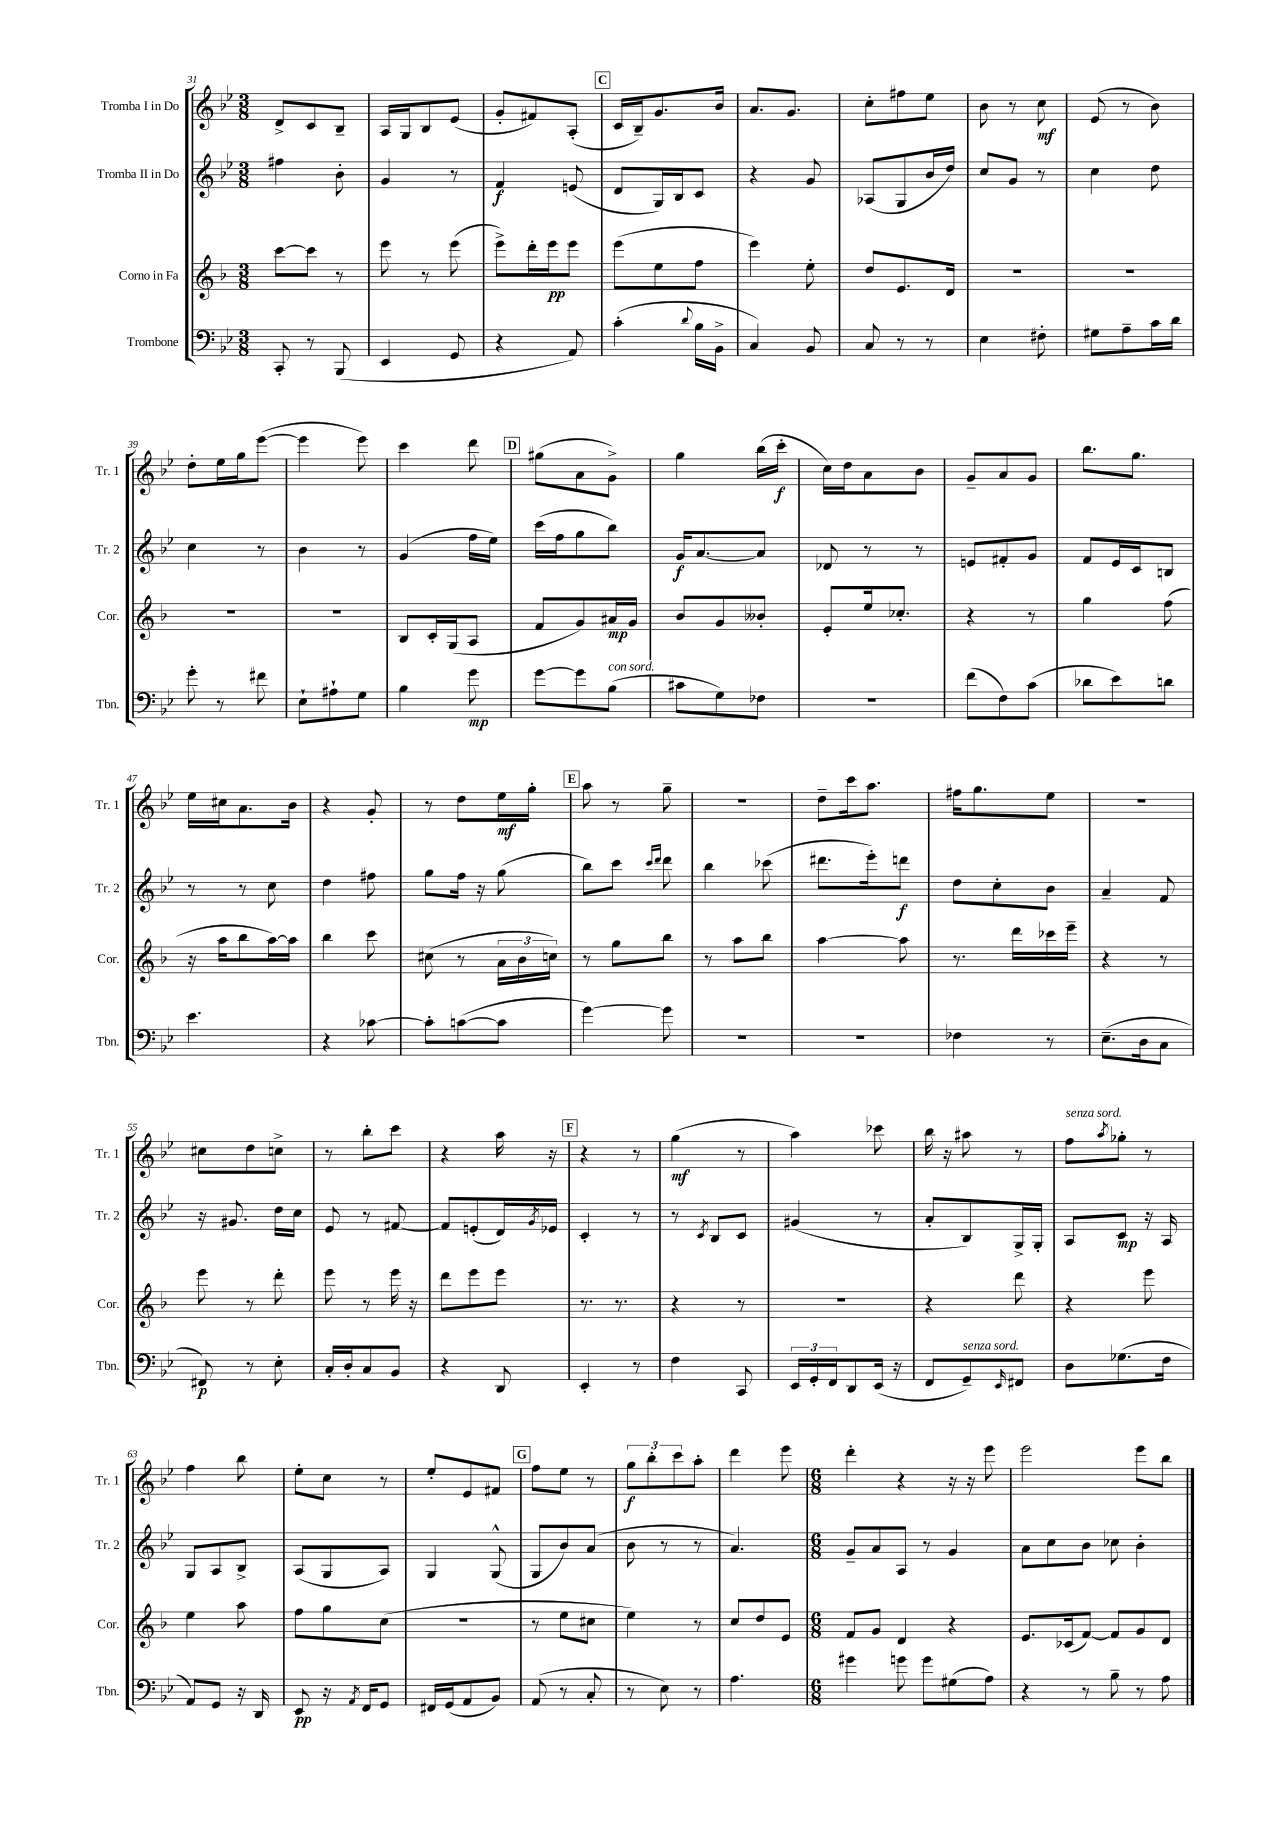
<<
\new StaffGroup <<
\new Staff = "s0" \with { instrumentName = "Tromba I in Do" shortInstrumentName = "Tr. 1" } {
    \clef treble \key bes \major \numericTimeSignature \time 3/8
    d'8-> c'8 bes8-- |
    a16 g16 bes8 ees'8( |
    g'8-. fis'8) a8-.( |
    \mark \markup { \box "C" } c'16 bes16--) g'8. bes'16 |
    a'8. g'8. |
    c''8-. fis''8 ees''8 |
    bes'8 r8 c''8\mf |
    ees'8( r8 bes'8) |
    d''8-. ees''16 g''16 ees'''8~( |
    ees'''4 ees'''8) |
    c'''4 d'''8 |
    \mark \markup { \box "D" } gis''8( a'8 g'8->) |
    g''4 bes''16( c'''16-.\f |
    c''16) d''16 a'8 bes'8 |
    g'8-- a'8 g'8 |
    bes''8. g''8. |
    ees''16 cis''16 a'8. bes'16 |
    r4 g'8-. |
    r8 d''8 ees''16\mf g''16-. |
    \mark \markup { \box "E" } a''8 r8 g''8-- |
    R4. |
    d''8-- c'''16 a''8. |
    fis''16 g''8. ees''8 |
    R4. |
    cis''8 d''8 c''8-> |
    r8 bes''8-. c'''8 |
    r4 a''16 r16 |
    \mark \markup { \box "F" } r4 r8 |
    g''4\mf( r8 |
    a''4) ces'''8 |
    bes''16 r16 ais''8 r8 |
    f''8^\markup { \italic "senza sord." } \acciaccatura { a''8 } ges''8-. r8 |
    f''4 bes''8 |
    ees''8-. c''8 r8 |
    ees''8-. ees'8 fis'8 |
    \mark \markup { \box "G" } f''8 ees''8 r8 |
    \tuplet 3/2 { g''8\f bes''8-. c'''8 } a''8-. |
    d'''4 ees'''8 |
    \numericTimeSignature \time 6/8 d'''4-. r4 r16 r16 ees'''8 |
    ees'''2 ees'''8 bes''8 \bar "|." |
}
\new Staff = "s1" \with { instrumentName = "Tromba II in Do" shortInstrumentName = "Tr. 2" } {
    \clef treble \key bes \major \numericTimeSignature \time 3/8
    fis''4 bes'8-. |
    g'4 r8 |
    f'4\f e'8( |
    \mark \markup { \box "C" } d'8 g16) bes16 c'8 |
    r4 g'8 |
    aes8( g8 bes'16 d''16) |
    c''8 g'8 r8 |
    c''4 d''8 |
    c''4 r8 |
    bes'4 r8 |
    g'4( f''16 ees''16) |
    \mark \markup { \box "D" } c'''16( f''16 g''8 bes''8) |
    g'16\f a'8.~ a'8 |
    des'8 r8 r8 |
    e'8 fis'8-. g'8 |
    f'8 ees'16 c'16 b8 |
    r8 r8 c''8 |
    d''4 fis''8 |
    g''8 f''16 r16 g''8( |
    \mark \markup { \box "E" } bes''8) c'''8 \grace { c'''16 d'''16 } d'''8 |
    bes''4 ces'''8( |
    dis'''8. ees'''16-.) d'''8\f |
    d''8 c''8-. bes'8 |
    a'4-- f'8 |
    r16 gis'8. d''16 c''16 |
    ees'8 r8 fis'8~ |
    fis'8 e'8-.( d'16) \acciaccatura { g'8 } ees'16 |
    \mark \markup { \box "F" } c'4-. r8 |
    r8 \acciaccatura { c'8 } bes8 c'8 |
    gis'4( r8 |
    a'8-. bes8) g16-> g16-. |
    a8 c'8\mp r16 a16 |
    g8 a8 bes8-> |
    a8( g8 a8) |
    g4 g8-^( |
    \mark \markup { \box "G" } g8 bes'8) a'8( |
    bes'8 r8 r8 |
    a'4.) |
    \numericTimeSignature \time 6/8 g'8-- a'8 a8 r8 g'4 |
    a'8 c''8 bes'8 ces''8 bes'4-. \bar "|." |
}
\new Staff = "s2" \with { instrumentName = "Corno in Fa" shortInstrumentName = "Cor." } {
    \clef treble \key f \major \numericTimeSignature \time 3/8
    c'''8~ c'''8 r8 |
    e'''8 r8 e'''8( |
    e'''8->) d'''16-. e'''16\pp e'''8 |
    \mark \markup { \box "C" } e'''8( e''8 f''8 |
    e'''4) e''8-. |
    d''8 e'8. d'16 |
    R4. |
    R4. |
    R4. |
    R4. |
    bes8 c'16-. g16( a8 |
    \mark \markup { \box "D" } f'8 g'8) ais'16\mp g'16 |
    bes'8 g'8 beses'8-. |
    e'8-. e''16 ces''8.-. |
    r4 r8 |
    g''4 f''8( |
    r16 a''16 bes''8 a''16~) a''16 |
    bes''4 c'''8 |
    cis''8( r8 \tuplet 3/2 { a'16 bes'16 c''16) } |
    \mark \markup { \box "E" } r8 g''8 bes''8 |
    r8 a''8 bes''8 |
    a''4~ a''8 |
    r8. d'''16 ces'''16 e'''16-- |
    r4 r8 |
    e'''8 r8 d'''8-. |
    e'''8 r8 e'''16 r16 |
    d'''8 e'''8 e'''8 |
    \mark \markup { \box "F" } r8. r8. |
    r4 r8 |
    R4. |
    r4 d'''8 |
    r4 e'''8 |
    e''4 a''8 |
    f''8 g''8 c''8( |
    r4. |
    \mark \markup { \box "G" } r8 e''8 cis''8 |
    e''4) r8 |
    c''8 d''8 e'8 |
    \numericTimeSignature \time 6/8 f'8 g'8 d'4 r4 |
    e'8. ces'16( f'8~) f'8 g'8 d'8 \bar "|." |
}
\new Staff = "s3" \with { instrumentName = "Trombone" shortInstrumentName = "Tbn." } {
    \clef bass \key bes \major \numericTimeSignature \time 3/8
    c,8-. r8 bes,,8( |
    ees,4 g,8 |
    r4 a,8) |
    \mark \markup { \box "C" } c'4-.( \appoggiatura { d'8 } bes16 bes,16-> |
    c4) bes,8 |
    c8 r8 r8 |
    ees4 fis8-. |
    gis8 a8-- c'16 d'16 |
    g'8-. r8 fis'8 |
    ees8-! ais8-! g8 |
    bes4 g'8\mp |
    \mark \markup { \box "D" } g'8~ g'8 bes8^\markup { \italic "con sord." }( |
    cis'8 g8) fes8 |
    R4. |
    f'8( f8) c'8( |
    des'8 ees'8) d'8 |
    ees'4. |
    r4 ces'8~ |
    ces'8-. c'8~( c'8 |
    \mark \markup { \box "E" } g'4~) g'8 |
    R4. |
    R4. |
    fes4 r8 |
    ees8.--( d16 c8 |
    fis,8\p) r8 ees8-. |
    c16-. d16-. c8 bes,8 |
    r4 d,8 |
    \mark \markup { \box "F" } ees,4-. r8 |
    f4 c,8 |
    \tuplet 3/2 { ees,16 g,16-. f,16 } d,8 ees,16( r16 |
    f,8 g,8--^\markup { \italic "senza sord." }) \grace { ees,16 } fis,8 |
    d8 ges8.( f16 |
    a,8) g,8 r16 d,16 |
    ees,8\pp r16 \acciaccatura { a,8 } f,16 g,8 |
    fis,16 g,16( a,8 bes,8) |
    \mark \markup { \box "G" } a,8( r8 c8-. |
    r8 ees8) r8 |
    a4. |
    \numericTimeSignature \time 6/8 gis'4 g'8 g'8 gis8( a8) |
    r4 r8 bes8-- r8 a8 \bar "|." |
}
>>
>>
\layout { \context { \Score currentBarNumber = #31 } }
